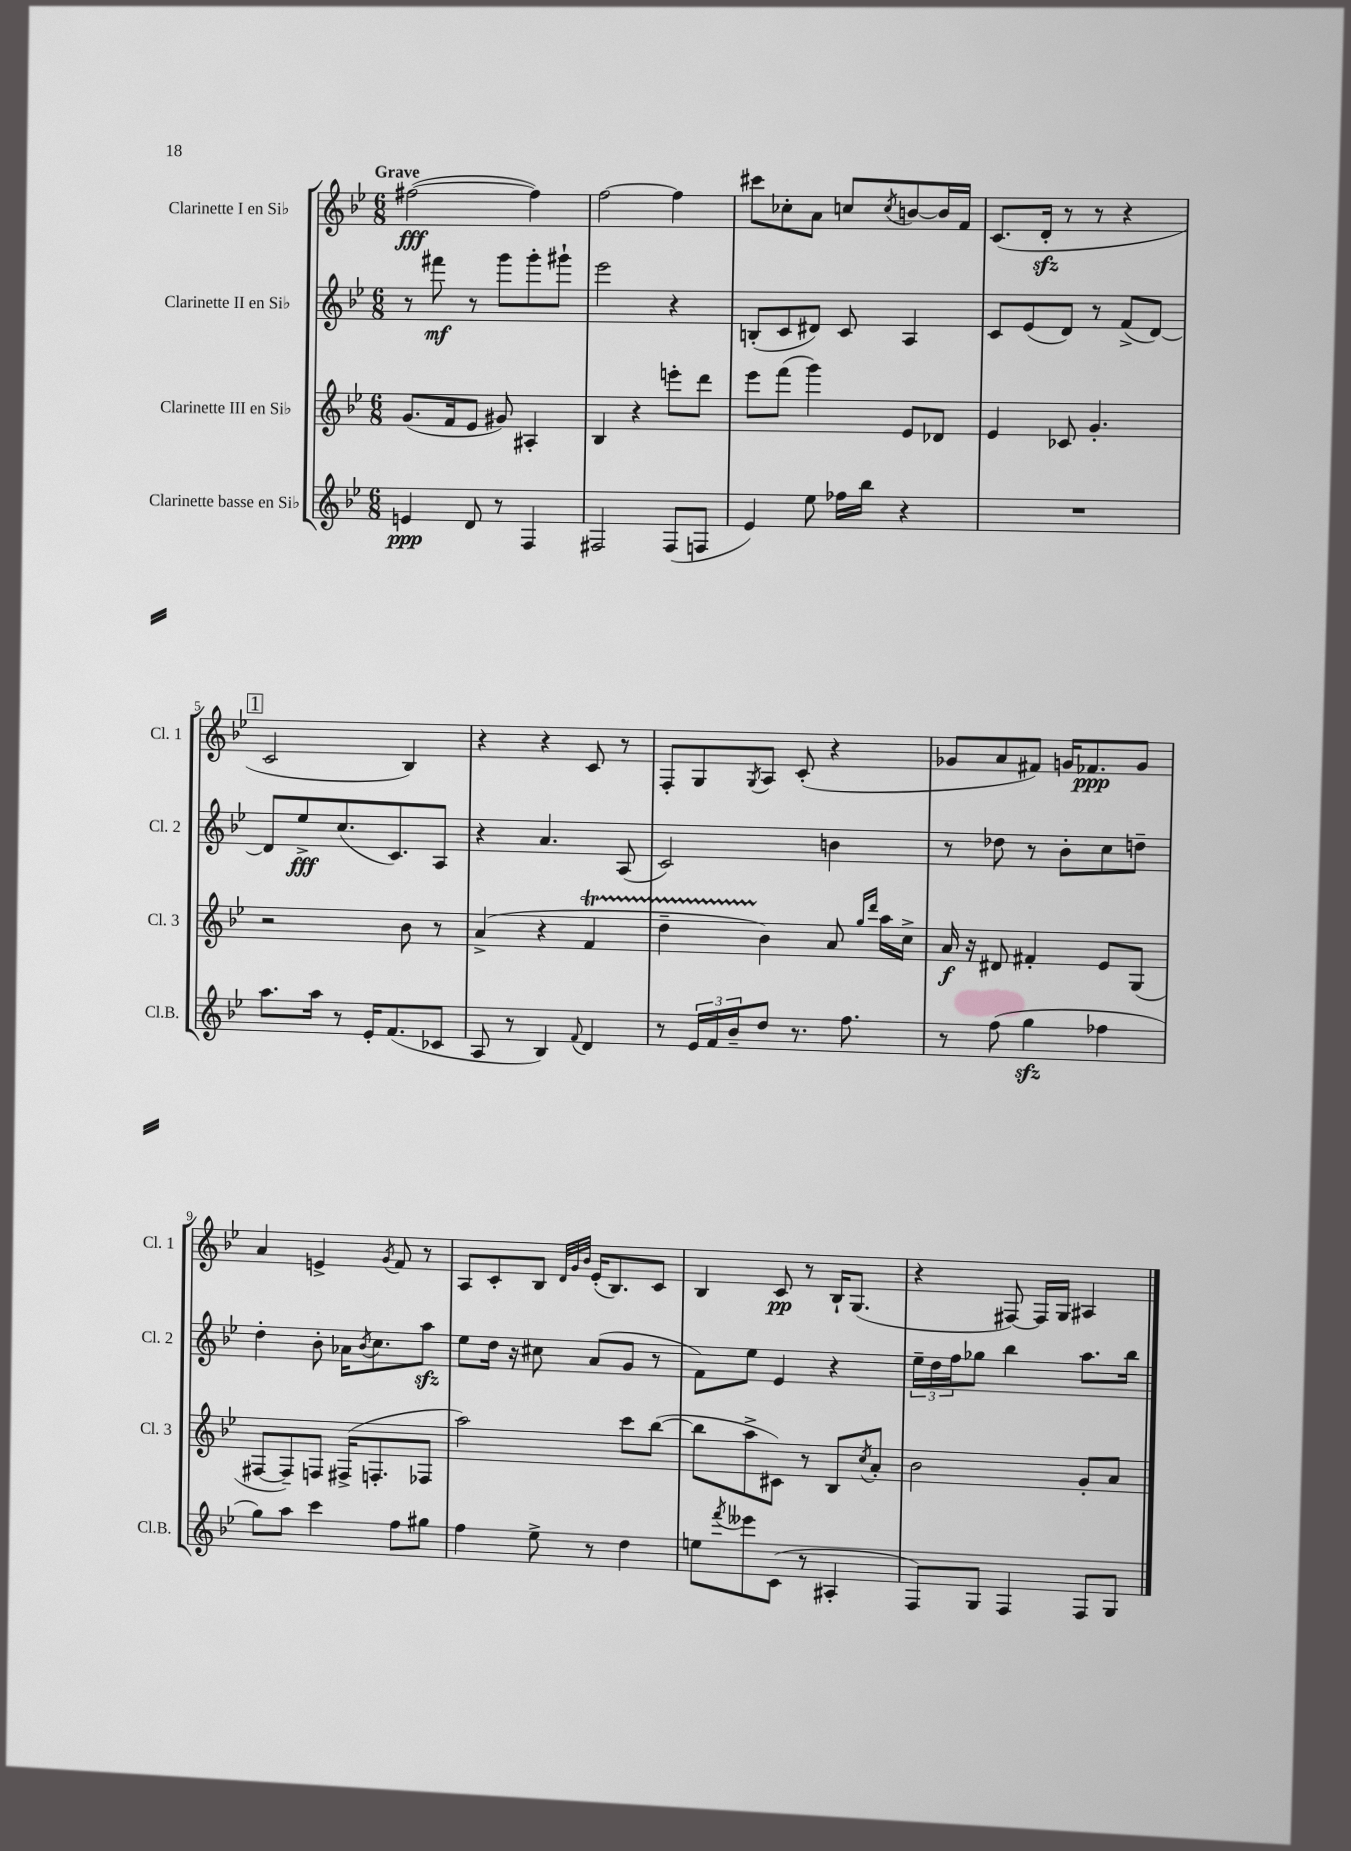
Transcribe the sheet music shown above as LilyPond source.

<<
\new StaffGroup <<
\new Staff = "s0" \with { instrumentName = "Clarinette I en Sib" shortInstrumentName = "Cl. 1" } {
    \clef treble \key bes \major \numericTimeSignature \time 6/8 \tempo "Grave"
    fis''2~\fff( fis''4) |
    f''2~ f''4 |
    cis'''8 ces''8-. a'8 c''8 \acciaccatura { c''8 } b'8~ b'16 f'16 |
    c'8.( d'16-.\sfz r8 r8 r4 |
    \mark \markup { \box "1" } c'2 bes4) |
    r4 r4 c'8 r8 |
    f8-. g8 \acciaccatura { g8 } a8 c'8-.( r4 |
    ges'8 a'8 fis'8) g'16 fes'8.\ppp g'8 |
    a'4 e'4-> \acciaccatura { g'8 } f'8 r8 |
    a8 c'8-. bes8 \grace { d'32 g'32 bes'32 } ees'16-.( bes8.) c'8 |
    bes4 c'8\pp r8 bes16-! g8.( |
    r4 fis8~) fis16 g16 ais4 \bar "|." |
}
\new Staff = "s1" \with { instrumentName = "Clarinette II en Sib" shortInstrumentName = "Cl. 2" } {
    \clef treble \key bes \major \numericTimeSignature \time 6/8
    r8 fis'''8\mf r8 g'''8 g'''8-. gis'''8-! |
    ees'''2 r4 |
    b8-.( c'8 dis'8) c'8 a4 |
    c'8 ees'8( d'8) r8 f'8->( d'8~) |
    \mark \markup { \box "1" } d'8 ees''8->\fff c''8.( c'8.) a8 |
    r4 a'4. a8( |
    c'2) b'4 |
    r8 des''8 r8 bes'8-. c''8 d''8-- |
    d''4-. bes'8-. aes'16 \acciaccatura { bes'8 } c''8. a''8\sfz |
    ees''8 d''16 r16 cis''8 a'8( g'8 r8 |
    f'8) ees''8 ees'4 r4 |
    \tuplet 3/2 { ees''16-- d''16 f''16 } ges''8 bes''4 a''8. bes''16 \bar "|." |
}
\new Staff = "s2" \with { instrumentName = "Clarinette III en Sib" shortInstrumentName = "Cl. 3" } {
    \clef treble \key bes \major \numericTimeSignature \time 6/8
    g'8.( f'16 ees'8 gis'8) ais4-. |
    bes4 r4 e'''8-. d'''8 |
    ees'''8 f'''8( g'''4) ees'8 des'8 |
    ees'4 ces'8 g'4.-. |
    \mark \markup { \box "1" } r2 bes'8 r8 |
    a'4->( r4 f'4\startTrillSpan |
    d''4-- bes'4\stopTrillSpan) a'8 \grace { g''16 d'''16 } a''16 c''16-> |
    a'16\f r16 dis'8 fis'4-. ees'8 g8( |
    fis8~ fis8--) f8 fis16->( f8.-. fes8 |
    a''2) c'''8 bes''8~( |
    bes''8 a''8-> cis'8) r8 bes8 \acciaccatura { c''8 } a'8-. |
    bes'2 g'8-. a'8 \bar "|." |
}
\new Staff = "s3" \with { instrumentName = "Clarinette basse en Sib" shortInstrumentName = "Cl.B." } {
    \clef treble \key bes \major \numericTimeSignature \time 6/8
    e'4\ppp d'8 r8 f4 |
    fis2 fis8( f8 |
    ees'4) ees''8 fes''16 bes''16 r4 |
    R2. |
    \mark \markup { \box "1" } a''8. a''16 r8 ees'16-. f'8.( ces'8 |
    a8 r8 bes4) \appoggiatura { f'8 } d'4 |
    r8 \tuplet 3/2 { ees'16 f'16 bes'16-- } d''8 r8. f''8. |
    r8 f''8( g''4\sfz fes''4 |
    g''8) a''8 c'''4 f''8 gis''8 |
    f''4 ees''8-> r8 d''4 |
    e''8 \acciaccatura { f'''8 } eeses'''8 c'8( r8 ais4-. |
    f8) g8 f4 f8 g8 \bar "|." |
}
>>
>>
